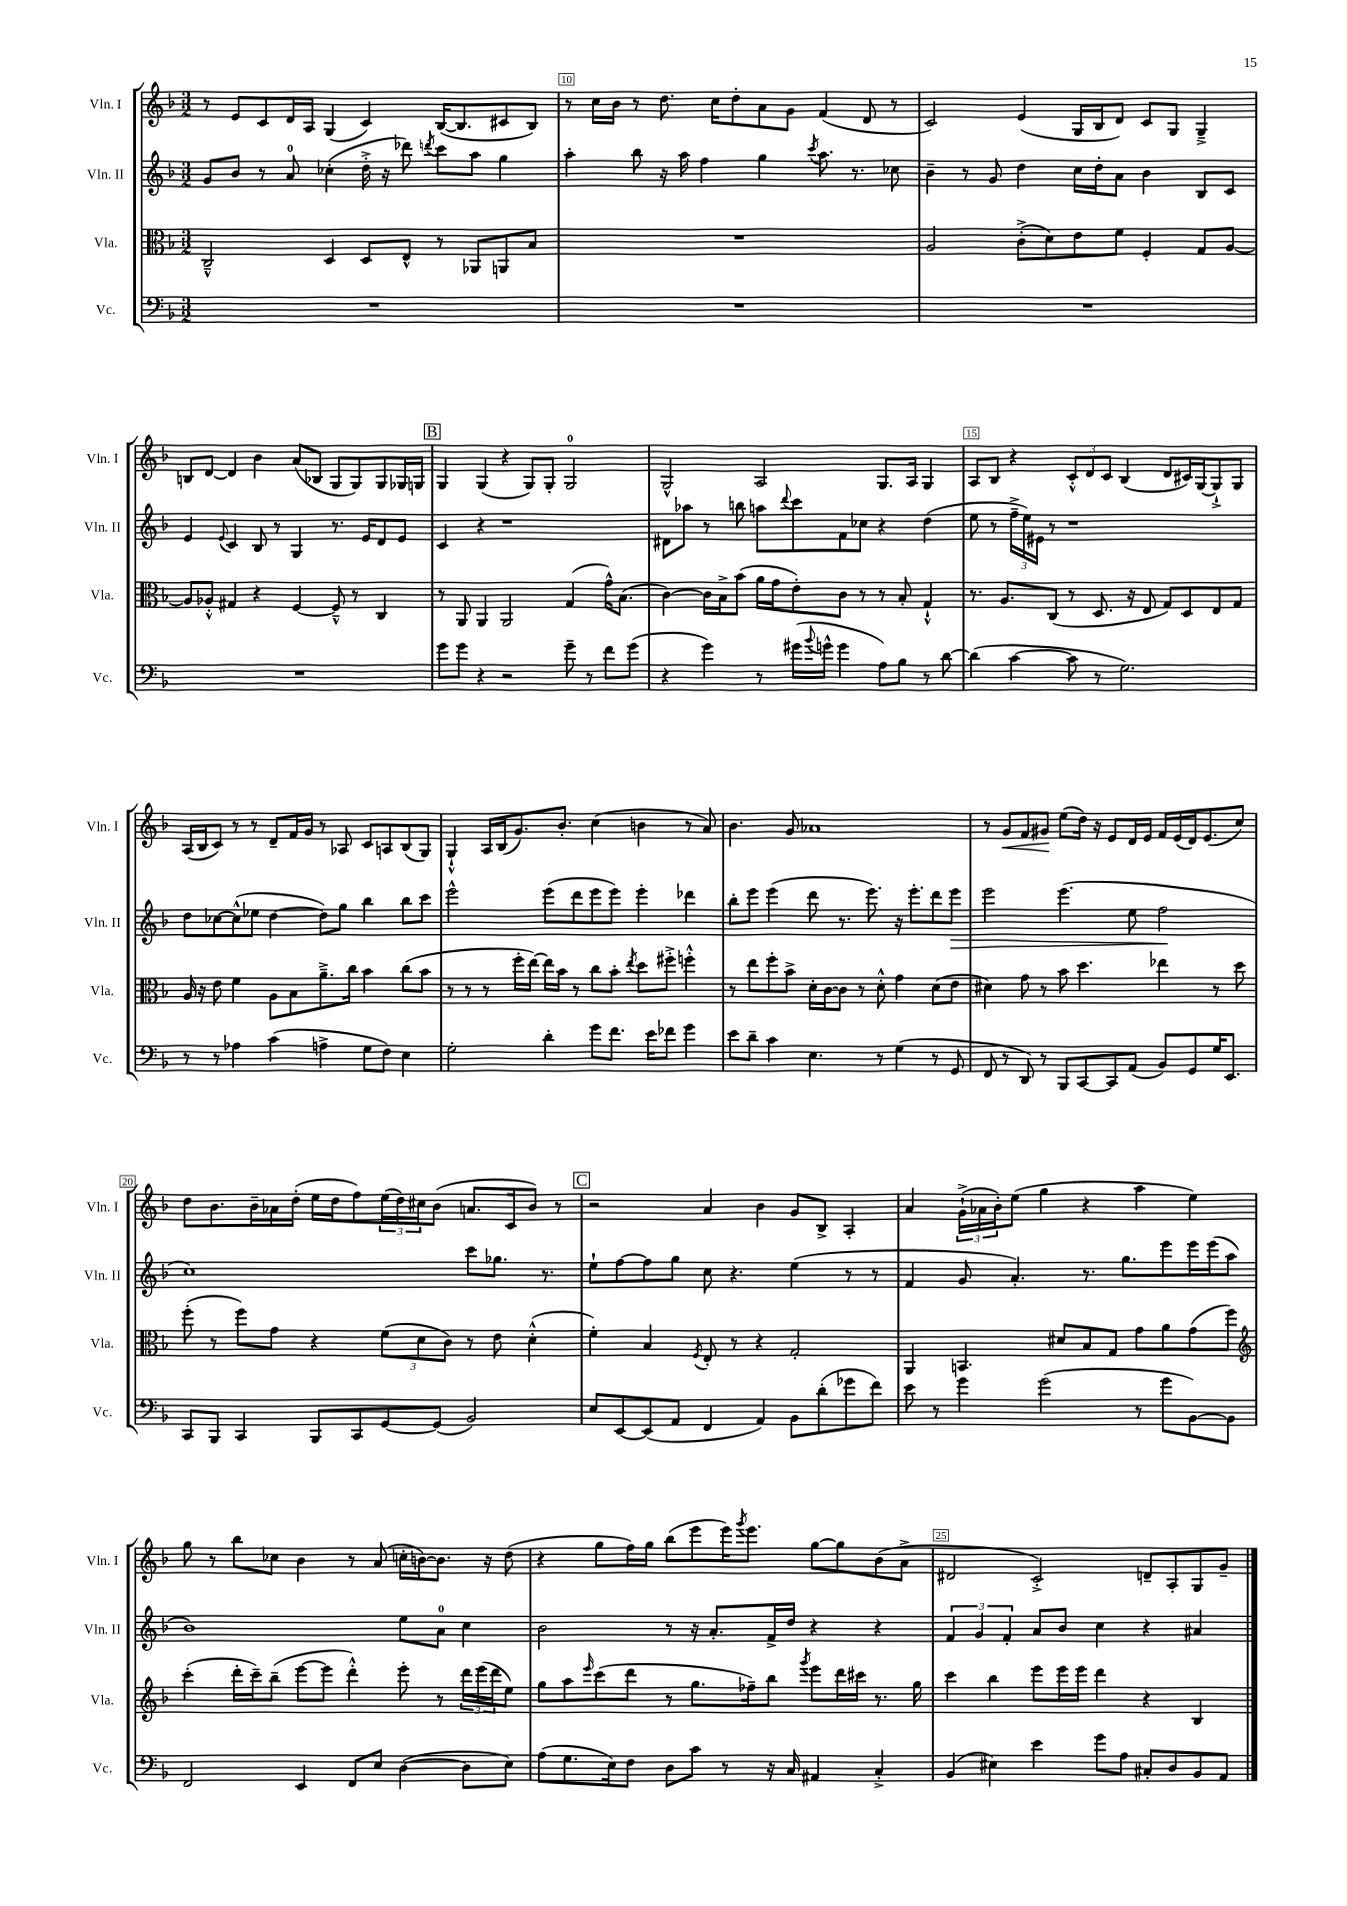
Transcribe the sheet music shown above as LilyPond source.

<<
\new StaffGroup <<
\new Staff = "s0" \with { instrumentName = "Vln. I" shortInstrumentName = "Vln. I" } {
    \clef treble \key f \major \numericTimeSignature \time 3/2
    r8 e'8 c'8 d'16 a16 g4( c'4) bes16~( bes8. cis'8 bes8) |
    r8 c''16 bes'16 r8 d''8. c''16 d''8-. a'8 g'8 f'4( d'8 r8 |
    c'2) e'4( g16 bes16 d'8) c'8 g8 g4---> |
    b8 d'8~ d'4 bes'4 a'8( bes8 g8 g8) g8 ges16 g16 |
    \mark \markup { \box "B" } g4 g4( r4 g8) g8-. g2-0 |
    g2-^ a2 g8. a16 g4 |
    a8 bes8 r4 \tuplet 3/2 { c'8-.-^ d'8 c'8 } bes4( d'8 cis'16) g16~ g8-!-> g8 |
    a16( bes16 c'8) r8 r8 d'8-- f'16 g'16 r8 aes8 c'8 a8 bes8( g8) |
    g4-!-^ a16 bes16( g'8.) bes'8.-. c''4( b'4 r8 a'8) |
    bes'4. g'8 aes'1 |
    r8 g'8\< f'8 gis'8\! e''8( d''16) r16 e'8 d'16 e'16 f'16 e'16( d'16) e'8.( c''8) |
    d''8 bes'8. bes'16-- aes'16 d''16-.( e''16 d''16 f''8) \tuplet 3/2 { e''16( d''16) cis''16 } bes'8( a'8. c'16 bes'8) r8 |
    \mark \markup { \box "C" } r2 a'4 bes'4 g'8 bes8-> a4-. |
    a'4 \tuplet 3/2 { g'16-!->( aes'16 bes'16-.) } e''8( g''4 r4 a''4 e''4) |
    g''8 r8 bes''8 ces''8 bes'4 r8 a'8( c''16-. b'16~) b'8. r16 d''8( |
    r4 g''8 f''16) g''16 bes''8( e'''8 e'''16) \acciaccatura { g'''8 } e'''8. g''8~ g''8 bes'8( a'8-> |
    dis'2 c'2-.->) d'8-- a8-. g8 g'8-- \bar "|." |
}
\new Staff = "s1" \with { instrumentName = "Vln. II" shortInstrumentName = "Vln. II" } {
    \clef treble \key f \major \numericTimeSignature \time 3/2
    g'8 bes'8 r8 a'8-0 ces''4-.( d''16-.-> r16 des'''8) \acciaccatura { d'''8 } c'''8 a''8 g''4 |
    a''4-. bes''8 r16 a''16 f''4 g''4 \acciaccatura { c'''8 } a''8. r8. ces''8 |
    bes'4-- r8 g'8 d''4 c''16 d''16-. a'8 bes'4 bes8 c'8 |
    e'4 \appoggiatura { e'8 } c'4 bes8 r8 g4 r8. e'16 d'8 e'8 |
    \mark \markup { \box "B" } c'4 r4 r1 |
    dis'8 aes''8 r8 b''8 a''8 \appoggiatura { d'''8 } c'''8 f'8 ces''8 r4 d''4( |
    e''8 r8 \tuplet 3/2 { f''16---> e''16) eis'16 } r8 r1 |
    d''8 ces''8~ ces''8-^( ees''8 d''4~ d''8) g''8 bes''4 bes''8 c'''8 |
    e'''2-^ e'''8( d'''8 e'''8 e'''8) e'''4-. des'''4 |
    bes''8-. e'''8 e'''4( d'''8 r8. e'''8.) r16 e'''8.-. d'''8 e'''8\> |
    e'''2 e'''4.( e''8 f''2\! |
    c''1) c'''8 ges''8. r8. |
    \mark \markup { \box "C" } e''8-! f''8~ f''8 g''8 c''8 r4. e''4( r8 r8 |
    f'4 g'8 a'4.-.) r8. g''8. e'''8 e'''16 e'''16( a''8 |
    bes'1) e''8 a'8-0 c''4 |
    bes'2 r8 r16 a'8.-. f'16-> d''16 r4 r4 |
    \tuplet 3/2 { f'4 g'4 f'4-. } a'8 bes'8 c''4 r4 ais'4 \bar "|." |
}
\new Staff = "s2" \with { instrumentName = "Vla." shortInstrumentName = "Vla." } {
    \clef alto \key f \major \numericTimeSignature \time 3/2
    c2---^ d4 d8 e8-^ r8 aes,8 a,8 bes8 |
    R1. |
    a2 c'8-.->( d'8) e'8 f'8 f4-. g8 a8~ |
    a8 aes8-.-^ gis4 r4 f4~ f8---^ r8 c4 |
    \mark \markup { \box "B" } r8 a,8 a,4 a,2 g4( g'16-^) bes8.( |
    c'4~) c'16 bes16-> bes'8( a'16 g'16 e'8-.) c'8 r8 r8 bes8-. g4-!-^ |
    r8. a8. c8( r8 d8. r16 e8 g8) d8 e8 g8 |
    a16 r16 e'8 f'4 a8 bes8 a'8.---> c''16 bes'4 c''8( bes'8 |
    r8 r8 r8 f''16-. e''16~) e''16 bes'16 r8 c''8 bes'8-. \acciaccatura { e''8 } d''8 fis''8-.-> f''4-.-^ |
    r8 e''8 f''8-. bes'8-> d'16-. c'16~ c'8 r8 d'8-.-^ g'4 d'8( e'8 |
    dis'4) g'8 r8 bes'8 d''4. ees''4 r8 d''8 |
    f''8-.( r8 f''8) g'8 r4 \tuplet 3/2 { f'8( d'8 c'8) } r8 e'8 d'4-.-^( |
    \mark \markup { \box "C" } f'4-.) bes4 \acciaccatura { f8 } e8-. r8 r4 g2-. |
    a,4 b,4. dis'8 bes8 g8 g'8 a'8 g'8( f''8) |
    \clef treble c'''4-.( d'''16-. c'''16--) bes''8--( e'''8~ e'''8 d'''4-.-^) e'''8-. r8 \tuplet 3/2 { d'''16 e'''16( d'''16 } e''8) |
    g''8 a''8 \grace { e'''16 } c'''8( d'''8 r8 g''8. fes''16--) bes''8 \acciaccatura { g'''8 } e'''8 d'''16 cis'''16 r8. g''16 |
    c'''4 bes''4 e'''8 e'''16 e'''16 d'''4 r4 bes4 \bar "|." |
}
\new Staff = "s3" \with { instrumentName = "Vc." shortInstrumentName = "Vc." } {
    \clef bass \key f \major \numericTimeSignature \time 3/2
    R1. |
    R1. |
    R1. |
    R1. |
    \mark \markup { \box "B" } g'8 g'8 r4 r2 g'8-- r8 f'8 g'8( |
    r4 g'4) r8 gis'16( \appoggiatura { bes'8 } g'16-^ g'4 a8) bes8 r8 d'8~ |
    d'4( c'4~ c'8 r8 g2.) |
    r8 r8 aes4 c'4( a4-> g8 f8) e4 |
    g2-. d'4-. g'8 f'8. e'16 fes'8 g'4 |
    e'8 d'8-- c'4 e4. r8 g4( r8 g,8 |
    f,8 r8 d,8) r8 bes,,8 c,8~ c,8 a,8( bes,8) g,8 g16 e,8. |
    c,8 bes,,8 c,4 bes,,8 c,8 g,8~ g,8( bes,2) |
    \mark \markup { \box "C" } e8 e,8~ e,8( a,8 f,4 a,4) bes,8 d'8-.( ges'8 f'8) |
    e'8 r8 g'4 g'2( r8 g'8 bes,8~) bes,8 |
    f,2 e,4 f,8 e8 d4~( d8 e8) |
    a8( g8. e16) f8 d8 c'8 r8 r16 c16 ais,4 c4-.-> |
    bes,4( eis4) e'4 g'8 a8 cis8-. d8 bes,8 a,8 \bar "|." |
}
>>
>>
\layout { \context { \Score currentBarNumber = #9 \override BarNumber.break-visibility = ##(#f #t #t) barNumberVisibility = #(every-nth-bar-number-visible 5) \override BarNumber.stencil = #(make-stencil-boxer 0.1 0.3 ly:text-interface::print) } }
